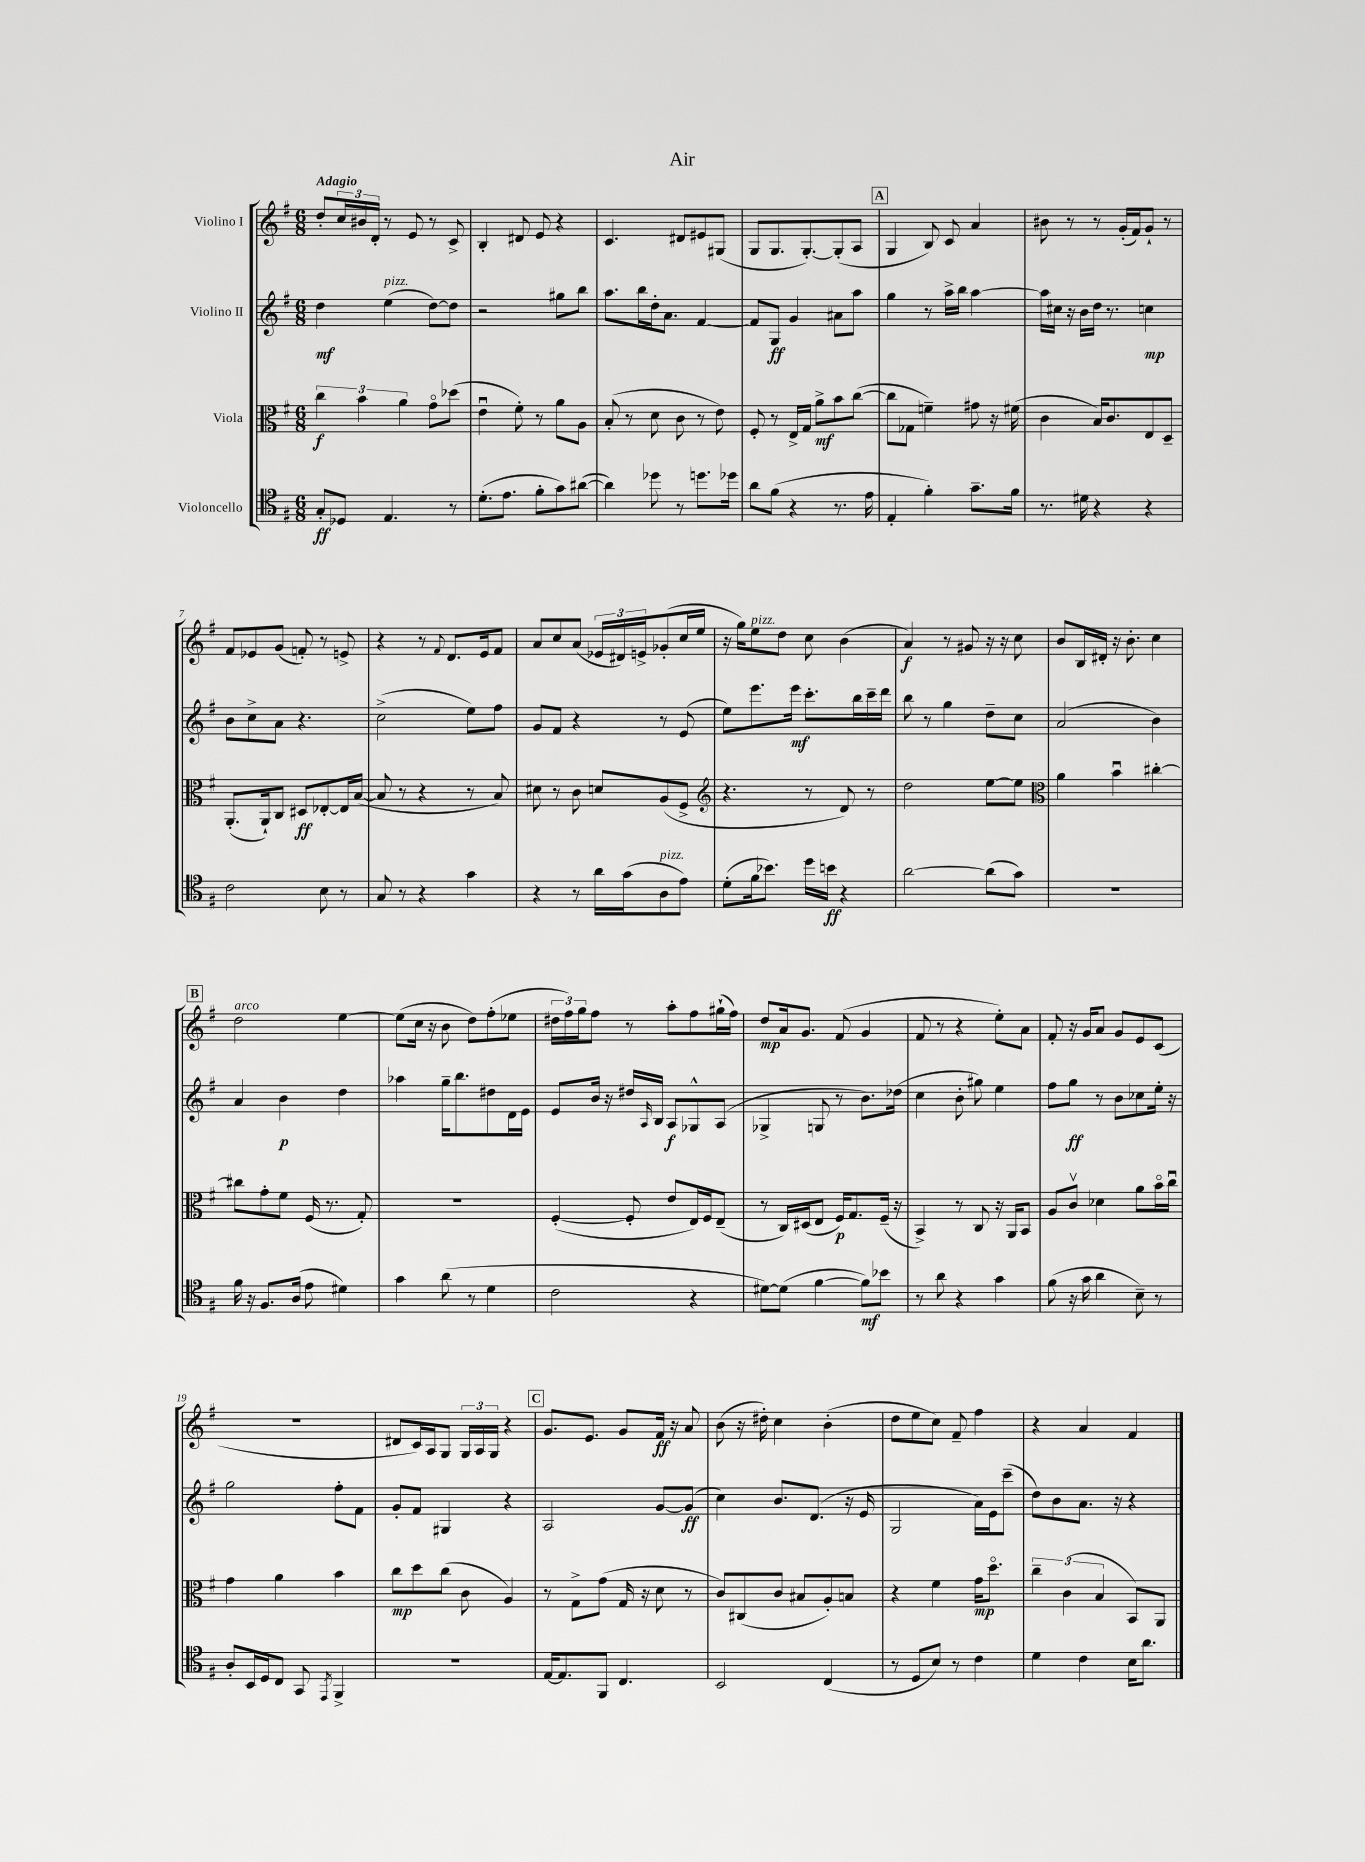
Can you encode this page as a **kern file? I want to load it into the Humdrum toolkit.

**kern	**dynam	**kern	**dynam	**kern	**dynam	**kern	**dynam
*part4	*part4	*part3	*part3	*part2	*part2	*part1	*part1
*staff4	*staff4	*staff3	*staff3	*staff2	*staff2	*staff1	*staff1
*I"Violoncello	*	*I"Viola	*	*I"Violino II	*	*I"Violino I	*
*clefC4	*	*clefC3	*	*clefG2	*	*clefG2	*
*k[f#]	*	*k[f#]	*	*k[f#]	*	*k[f#]	*
*M6/8	*	*M6/8	*	*M6/8	*	*M6/8	*
=1	=1	=1	=1	=1	=1	=1	=1
!	!	!	!	!	!	!LO:TX:a:B:t=Adagio	!
8G'/L	ff	6cc\	f	4dd\	mf	8dd'/L	.
8D-X/J	.	.	.	.	.	24cc/L	.
.	.	6b\	.	.	.	24b#X/	.
.	.	.	.	.	.	24d'/JJ	.
!	!	!	!	!LO:TX:a:i:t=pizz.	!	!	!
4.E/	.	.	.	(4ee\	.	8r	.
.	.	6a\	.	.	.	.	.
.	.	.	.	.	.	8e/	.
.	.	8g\L	.	[8dd\L)	.	8r	.
8r	.	(8dd-X\J	.	8dd\J]	.	8c^/	.
=2	=2	=2	=2	=2	=2	=2	=2
(8.d'\L	.	4eu\	.	2r	.	4B'/	.
8.e\J	.	.	.	.	.	.	.
.	.	8f#'\)	.	.	.	8d#X/	.
8f#'\L	.	8r	.	.	.	8e/	.
8g\)	.	8a\L	.	8gg#X\L	.	4r	.
([8a#X\J	.	8A\J	.	8bb\J	.	.	.
=3	=3	=3	=3	=3	=3	=3	=3
4a#\])	.	(8B'/	.	8.aa\L	.	4.c/	.
.	.	8r	.	.	.	.	.
.	.	.	.	16bb\L	.	.	.
8dd-X\	.	8d\	.	16dd'\J	.	.	.
.	.	.	.	8.a\J	.	.	.
8r	.	8c\	.	.	.	8d#X/L	.
8.ddn\L	.	8r	.	[4f#/	.	8e#X/	.
.	.	8e\)	.	.	.	(8G#X/J	.
16dd-X\Jk	.	.	.	.	.	.	.
=4	=4	=4	=4	=4	=4	=4	=4
8a\L	.	8F#'/	.	8f#/L]	.	8G/L	.
(8f#\J	.	8r	.	8G/J	ff	8.G/	.
4r	.	16E^/LL	.	4g/	.	.	.
.	.	16G/JJ	.	.	.	[8.G'/)	.
.	.	8a^\L	mf	.	.	.	.
8.r	.	8b\	.	8a#X\L	.	(8G'/]	.
.	.	([8cc\J	.	8aa\J	.	8A/J	.
16e\	.	.	.	.	.	.	.
!!LO:REH:place=s1:t=A
=5	=5	=5	=5	=5	=5	=5	=5
4E'/	.	8cc\L]	.	4gg\	.	4G/	.
.	.	8G-X\J	.	.	.	.	.
4f#'\)	.	4fn~\)	.	8r	.	8B/)	.
.	.	.	.	16aa^\LL	.	8c/	.
.	.	.	.	16bb\JJ	.	.	.
8.g~\L	.	8g#X\	.	[4aa\	.	4a/	.
.	.	16r	.	.	.	.	.
16f#\Jk	.	(16f#X\	.	.	.	.	.
=6	=6	=6	=6	=6	=6	=6	=6
8.r	.	4c\	.	16aa\LL]	.	8b#X\	.
.	.	.	.	16cc#X\JJ	.	.	.
.	.	.	.	16r	.	8r	.
16d#X\	.	.	.	16b\LL	.	.	.
4r	.	16B/KL)	.	16dd\JJ	.	8r	.
.	.	8.c/	.	8.r	.	.	.
.	.	.	.	.	.	(16g'/LL	.
.	.	.	.	.	.	16f#/J)	.
4r	.	8E/	.	4ccn\	mp	8g`/J	.
.	.	8D~/J	.	.	.	8r	.
!!LO:LB:g=z
=7	=7	=7	=7	=7	=7	=7	=7
2c\	.	(8.AA'/L	.	8b\L	.	8f#/L	.
.	.	.	.	8cc^\	.	8e-X/	.
.	.	16AA`/k)	.	.	.	.	.
.	.	8C/J	.	8a\J	.	(8g/J	.
.	.	8D#X/L	ff	4.r	.	8fn'/)	.
8B\	.	[8E-X'/	.	.	.	8r	.
8r	.	16E-/L]	.	.	.	8en^/	.
.	.	([16B/JJ	.	.	.	.	.
=8	=8	=8	=8	=8	=8	=8	=8
8G/	.	8B/]	.	(2cc^\	.	4r	.
8r	.	8r	.	.	.	.	.
4r	.	4r	.	.	.	8r	.
.	.	.	.	.	.	8qqf#/	.
.	.	.	.	.	.	8.d/L	.
4g\	.	8r	.	8ee\L)	.	.	.
.	.	.	.	.	.	16e/k	.
.	.	8B/)	.	8ff#\J	.	8f#/J	.
=9	=9	=9	=9	=9	=9	=9	=9
4r	.	8d#X\	.	8g/L	.	8a/L	.
.	.	8r	.	8f#/J	.	8cc/	.
8r	.	8c\	.	4r	.	(8a/J	.
16a\LL	.	8dn/L	.	.	.	24e-X/LL	.
.	.	.	.	.	.	24d#X/)	.
(16g\J	.	.	.	.	.	.	.
.	.	.	.	.	.	24en^/J	.
!LO:TX:a:i:t=pizz.	!	!	!	!	!	!	!
8A\	.	(8A/	.	8r	.	(8g-X'/	.
8e\J)	.	8F#^/J	.	(8e/	.	16cc/L	.
.	.	.	.	.	.	16ee/JJ	.
=10	=10	=10	=10	=10	=10	=10	=10
*	*	*clefG2	*	*	*	*	*
(8d'\L	.	4.r	.	8ee\L)	.	16r	.
.	.	.	.	.	.	16gg\KL)	.
!	!	!	!	!	!	!LO:TX:a:i:t=pizz.	!
16f#\k	.	.	.	8.eee\	.	8ee\	.
8.b-X\J)	.	.	.	.	.	.	.
.	.	.	.	.	.	8dd\J	.
.	.	.	.	16eee\Jk	mf	.	.
16dd\LL	.	8r	.	8.ccc'\L	.	8cc\	.
16bn\JJ	ff	.	.	.	.	.	.
4r	.	8d/)	.	.	.	(4b\	.
.	.	.	.	16bb\L	.	.	.
.	.	8r	.	16ccc~\	.	.	.
.	.	.	.	16ddd\JJ	.	.	.
=11	=11	=11	=11	=11	=11	=11	=11
[2a\	.	2dd\	.	8bb\	.	4a/)	f
.	.	.	.	8r	.	.	.
.	.	.	.	4gg\	.	8r	.
.	.	.	.	.	.	8g#X/	.
(8a\L]	.	[8ee\L	.	8dd~\L	.	16r	.
.	.	.	.	.	.	16r	.
8g\J)	.	8ee\J]	.	8cc\J	.	8cc\	.
=12	=12	=12	=12	=12	=12	=12	=12
*	*	*clefC3	*	*	*	*	*
2.r	.	4a\	.	(2a/	.	8b/L	.
.	.	.	.	.	.	16B/L	.
.	.	.	.	.	.	16d#X'/JJ	.
.	.	4bu\	.	.	.	16r	.
.	.	.	.	.	.	8.b'\	.
.	.	[4cc#X'\	.	4b\)	.	4cc\	.
!!LO:LB:g=z
!!LO:REH:place=s1:t=B
=13	=13	=13	=13	=13	=13	=13	=13
!	!	!	!	!	!	!LO:TX:a:i:t=arco	!
16f#\	.	8cc#X\L]	.	4a/	.	2dd\	.
16r	.	.	.	.	.	.	.
8.F#/L	.	8g'\	.	.	.	.	.
.	.	8f#\J	.	4b\	p	.	.
(16A/Jk	.	.	.	.	.	.	.
8e\	.	(16F#/	.	.	.	.	.
.	.	8.r	.	.	.	.	.
4d#X\)	.	.	.	4dd\	.	[4ee\	.
.	.	8G'/)	.	.	.	.	.
=14	=14	=14	=14	=14	=14	=14	=14
4g\	.	2.r	.	4aa-X\	.	(8ee\L]	.
.	.	.	.	.	.	16cc\Jk	.
.	.	.	.	.	.	16r	.
(8a\	.	.	.	16gg~\KL	.	8b\	.
.	.	.	.	8.bb\	.	.	.
8r	.	.	.	.	.	8dd\L)	.
4d\	.	.	.	8dd#X\	.	(8ff#'\	.
.	.	.	.	16d\L	.	8ee-X\J	.
.	.	.	.	16e\JJ	.	.	.
=15	=15	=15	=15	=15	=15	=15	=15
2c\	.	([4F#'/	.	8e/L	.	24dd#X\LL	.
.	.	.	.	.	.	24ff#\)	.
.	.	.	.	.	.	24gg\J	.
.	.	.	.	16b/Jk	.	8ff#\J	.
.	.	.	.	16r	.	.	.
.	.	8F#'/]	.	16dd#X/LL	.	8r	.
.	.	.	.	16qqA/	.	.	.
.	.	.	.	16B/JJ	.	.	.
.	.	8e/L	.	8A/L	f	8aa'\L	.
4r	.	16E/L)	.	8G-X^^/	.	8ff#\	.
.	.	16F#/J	.	.	.	.	.
.	.	(8E~/J	.	(8A/J	.	(16gg#X`\L	.
.	.	.	.	.	.	16ff#\JJ)	.
=16	=16	=16	=16	=16	=16	=16	=16
[8d#X\L)	.	8r	.	4G-X^/	.	8dd/L	mp
(8d#\J]	.	16C/LL)	.	.	.	16a/k	.
.	.	(16D#X/J	.	.	.	8.g/J	.
[4f#\	.	8E/J	.	8Gn/	.	.	.
.	.	16F#/KL)	p	8r	.	(8f#/	.
.	.	8.G/	.	.	.	.	.
8f#\L])	mf	.	.	8.b\L)	.	4g/	.
8b-X\J	.	(16F#~/Jk	.	.	.	.	.
.	.	16r	.	(16dd-X\Jk	.	.	.
=17	=17	=17	=17	=17	=17	=17	=17
8r	.	4BB^/)	.	4cc\	.	8f#/	.
8a\	.	.	.	.	.	8r	.
4r	.	8r	.	8b'\	.	4r	.
.	.	8C/	.	8gg#X\)	.	.	.
4g\	.	16r	.	4ee\	.	8ee'\L)	.
.	.	16AA/KL	.	.	.	.	.
.	.	8BB/J	.	.	.	8a\J	.
=18	=18	=18	=18	=18	=18	=18	=18
(8f#\	.	8A/L	.	8ff#\L	.	8f#'/	.
16r	.	8cv/J	.	8gg\J	ff	16r	.
16g\	.	.	.	.	.	16g/KL	.
4a\	.	4d-X\	.	8r	.	8a/J	.
.	.	.	.	8b\L	.	8g/L	.
8B~\)	.	8a\L	.	8cc-X\	.	8e/	.
8r	.	16b\L	.	16ee'\Jk	.	(8c/J	.
.	.	16ccu\JJ	.	16r	.	.	.
!!LO:LB:g=z
=19	=19	=19	=19	=19	=19	=19	=19
8A'/L	.	4g\	.	2gg\	.	2.r	.
16BB/L	.	.	.	.	.	.	.
16D/J	.	.	.	.	.	.	.
8C/J	.	4a\	.	.	.	.	.
8GG/	.	.	.	.	.	.	.
8qEE/	.	.	.	.	.	.	.
4FF#^/	.	4b\	.	8ff#'\L	.	.	.
.	.	.	.	8f#\J	.	.	.
=20	=20	=20	=20	=20	=20	=20	=20
2.r	.	8cc\L	mp	8g'/L	.	8d#X/L	.
.	.	8dd\	.	8f#/J	.	16c/L)	.
.	.	.	.	.	.	16A/J	.
.	.	(8cc\J	.	4G#X/	.	8G/J	.
.	.	8c\	.	.	.	24G/LL	.
.	.	.	.	.	.	24A/	.
.	.	.	.	.	.	24G/JJ	.
.	.	4A/)	.	4r	.	4r	.
!!LO:REH:place=s1:t=C
=21	=21	=21	=21	=21	=21	=21	=21
[16E/KL	.	8r	.	2A/	.	8.g/L	.
8.E/]	.	.	.	.	.	.	.
.	.	8G^\L	.	.	.	.	.
.	.	.	.	.	.	8.e/J	.
8FF#/J	.	(8g\J	.	.	.	.	.
4.C/	.	16G/	.	.	.	8g/L	.
.	.	16r	.	.	.	.	.
.	.	8d\	.	[8g/L	.	16f#/Jk	ff
.	.	.	.	.	.	16r	.
.	.	8r	.	(8g/J]	ff	8a/	.
=22	=22	=22	=22	=22	=22	=22	=22
2BB/	.	8c/L)	.	4cc\)	.	(8b\	.
.	.	(8C#X/	.	.	.	16r	.
.	.	.	.	.	.	16dd#X'\)	.
.	.	8c/J	.	8.b/L	.	4cc\	.
.	.	8B#X/L	.	.	.	.	.
.	.	.	.	(8.d/J	.	.	.
(4C/	.	8A'/)	.	.	.	(4b'\	.
.	.	8Bn/J	.	16r	.	.	.
.	.	.	.	16e/	.	.	.
=23	=23	=23	=23	=23	=23	=23	=23
8r	.	4r	.	2G/	.	8dd\L	.
8D/L	.	.	.	.	.	8ee\	.
8B/J)	.	4f#\	.	.	.	8cc\J)	.
8r	.	.	.	.	.	8f#~/	.
4c\	.	16g\KL	mp	16a\LL)	.	4ff#\	.
.	.	8.dd\J	.	16e\J	.	.	.
.	.	.	.	(8ccc~\J	.	.	.
=24	=24	=24	=24	=24	=24	=24	=24
4d\	.	6cc~\	.	8dd\L)	.	4r	.
.	.	.	.	8b\	.	.	.
.	.	(6c\	.	.	.	.	.
4c\	.	.	.	8.a\J	.	4a/	.
.	.	6B/	.	.	.	.	.
.	.	.	.	16r	.	.	.
16B\KL	.	8BB/L)	.	4r	.	4f#/	.
8.a\J	.	.	.	.	.	.	.
.	.	8AA/J	.	.	.	.	.
==	==	==	==	==	==	==	==
*-	*-	*-	*-	*-	*-	*-	*-
